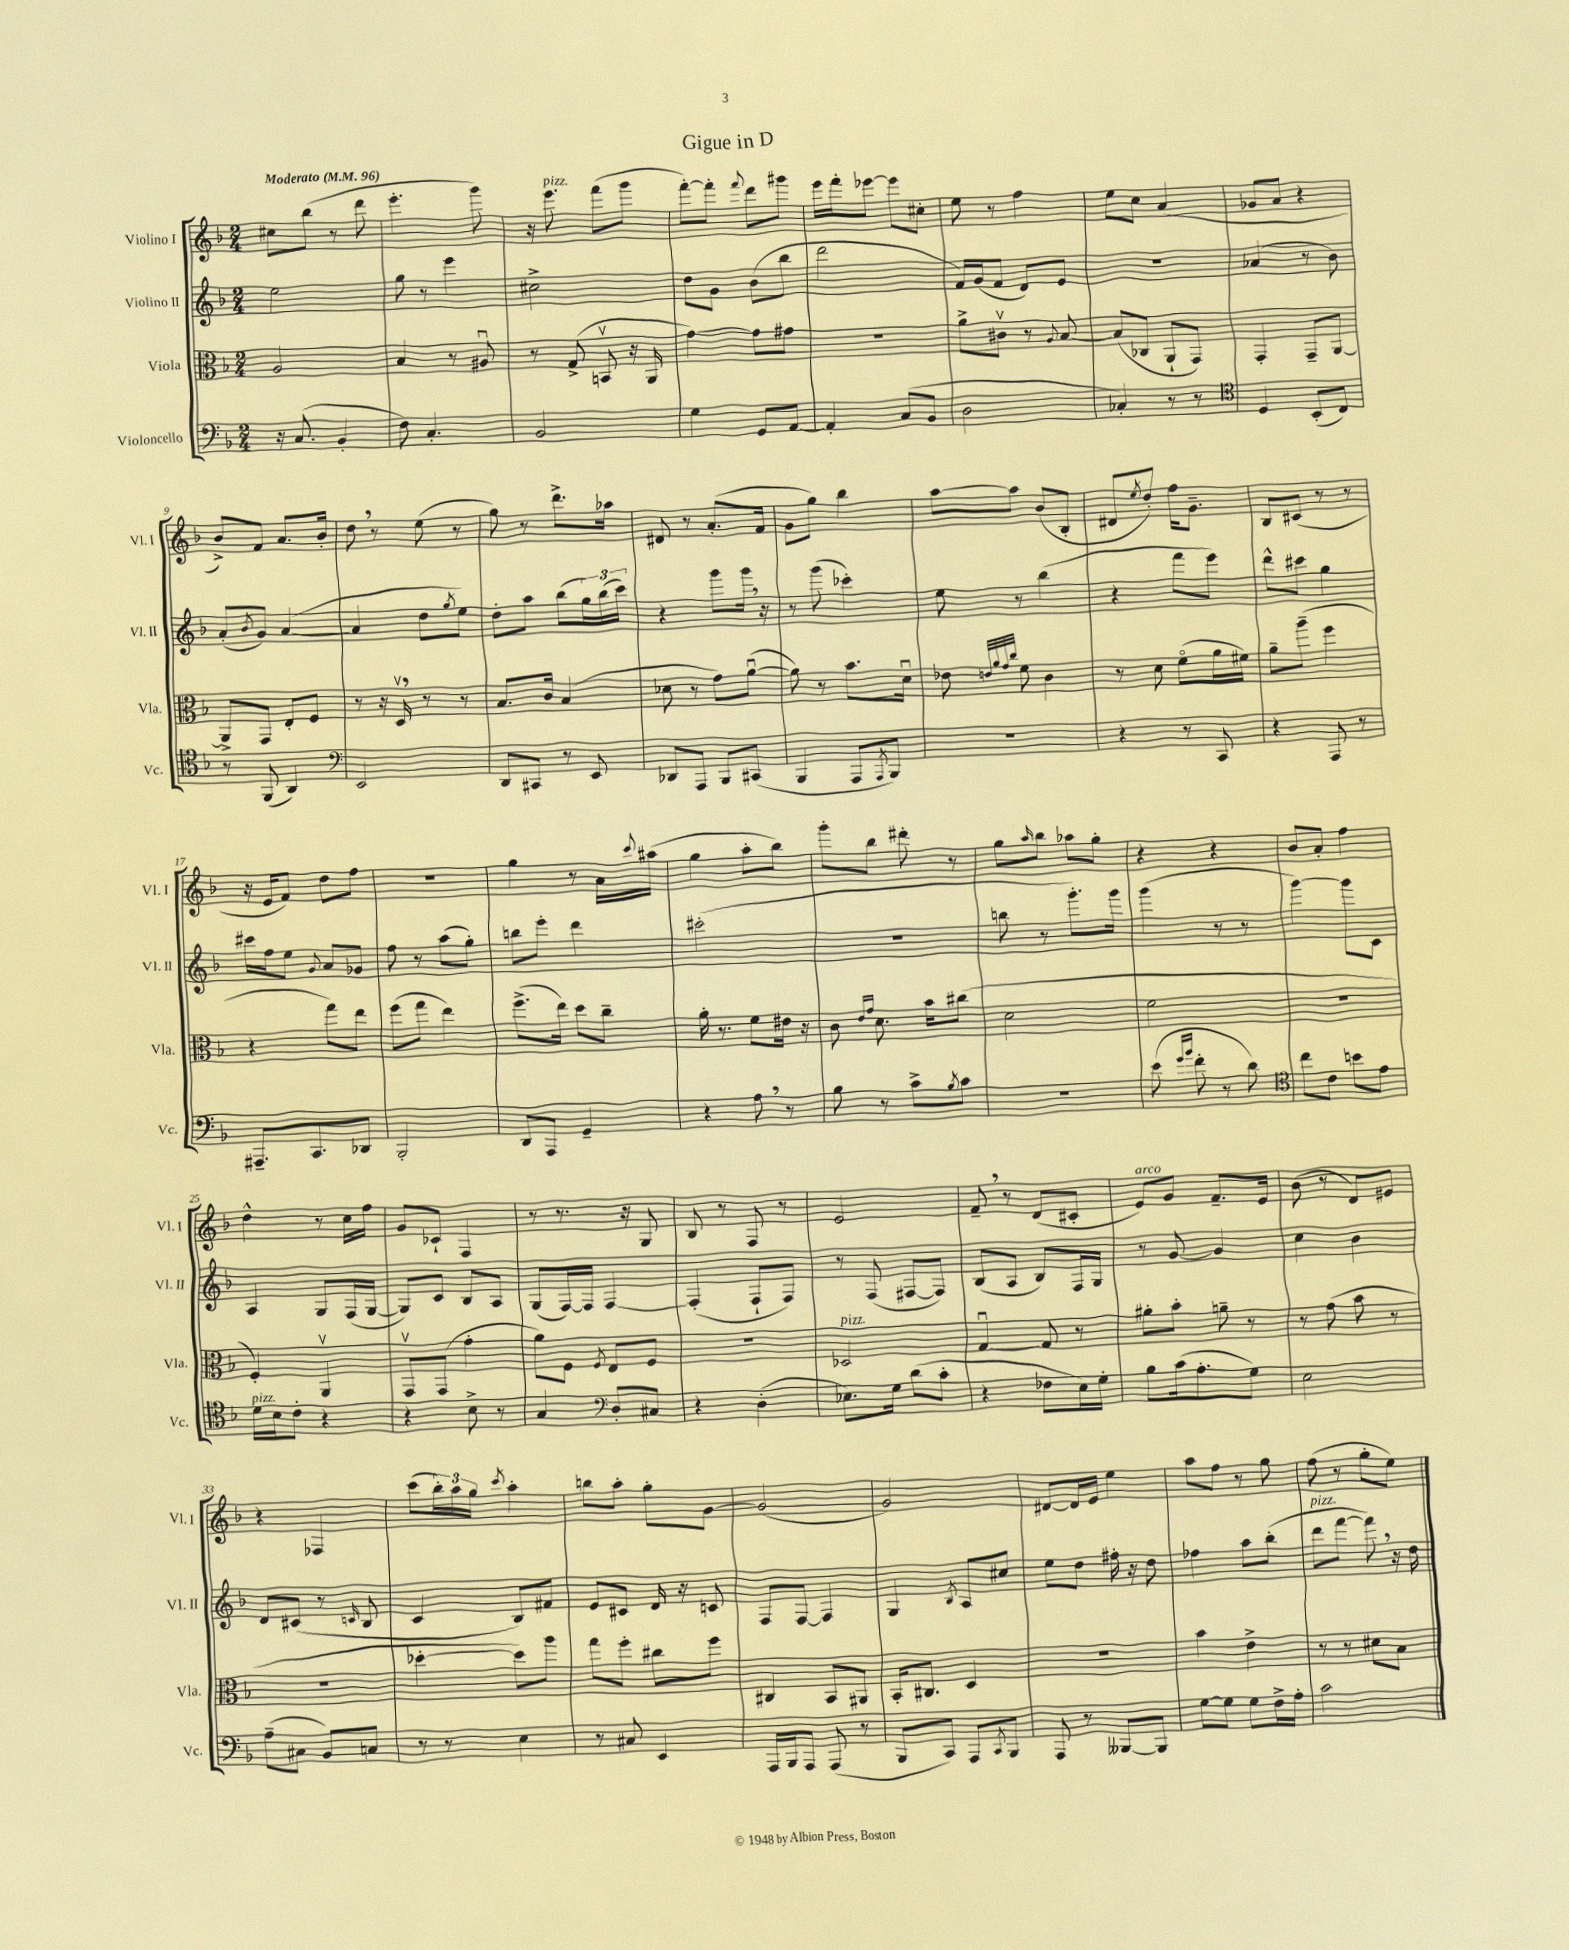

**kern	**kern	**kern	**kern
*part4	*part3	*part2	*part1
*staff4	*staff3	*staff2	*staff1
*I"Violoncello	*I"Viola	*I"Violino II	*I"Violino I
*I'Vc.	*I'Vla.	*I'Vl. II	*I'Vl. I
*clefF4	*clefC3	*clefG2	*clefG2
*k[b-]	*k[b-]	*k[b-]	*k[b-]
*M2/4	*M2/4	*M2/4	*M2/4
*MM96	*MM96	*MM96	*MM96
=1	=1	=1	=1
!	!	!	!LO:TX:a:B:t=Moderato
16r	2A/	2ee\	8cc#X\L
(8.C/	.	.	.
.	.	.	(8bb-\J
4BB-'/	.	.	8r
.	.	.	8ddd\
=2	=2	=2	=2
8F\)	4B-/	8gg\	4.eee'\
4.C'/	.	8r	.
.	8r	4eee\	.
.	8A#Xu/	.	8ggg\)
=3	=3	=3	=3
2BB-/	8r	2cc#X^\	16r
!	!	!	!LO:TX:a:i:t=pizz.
.	.	.	8.eee\
.	(8G^/	.	.
.	8BBnv/	.	(8fff\L
.	16r	.	8ggg\J
.	16AA/	.	.
=4	=4	=4	=4
4G\	[4g\)	8dd\L	[8fff'\L)
.	.	8g\J	8fff'\J]
.	.	.	8qqfff/
8GG/L	8g\L]	(8b-\L	8ddd\L
[8AA/J	8g#X\J	8bb-\J	8ggg#X\J
=5	=5	=5	=5
4AA'/]	2r	2ddd\	16eee\LL
.	.	.	16fff'\J
.	.	.	[8eee-X\J
(8C/L	.	.	8eee-\L]
8BB-/J	.	.	8cc#X'\J
=6	=6	=6	=6
2D\	8a^\L	16f/LL)	8ee\
.	.	(16g/J	.
.	8c#Xv\J	8f/J	8r
.	8r	8d/L)	4ff\
.	8qqA/	.	.
.	[8B-/	8e/J	.
=7	=7	=7	=7
4C-X'/)	(8B-/L]	2r	8ee\L
.	8C-X/J	.	8cc\J
8r	8AA`/L	.	(4a/
8r	8GG/J)	.	.
=8	=8	=8	=8
*clefC4	*	*	*
4D/	4GG'/	(4a-X/	8g-X/L
.	.	.	8a/J
(8BB-'/L	8GG~/L	8r	4r
8C/J)	[8AA/J	8b-\)	.
!!LO:LB:g=z
=9	=9	=9	=9
8r	8AA^/L]	(8a'/L	8b-^/L)
.	.	8qb-/	.
(8FF/	8GG/J	8g/J)	8f/J
4AA/)	8E'/L	([4a/	8.a/L
.	8F/J	.	.
.	.	.	16b-'/Jk
=10	=10	=10	=10
*clefF4	*	*	*
2EE/	8r	4a/]	8dd,\
.	16r	.	8r
.	16Dv,/	.	.
.	8r	8dd\L	(8ee\
.	.	8qgg/	.
.	8r	8ee\J)	8r
=11	=11	=11	=11
8DD/L	8.B-/L	8dd'\L	8gg\)
8CC#X/J	.	8aa\J	8r
.	16c/Jk	.	.
8r	(4B-/	(8bb-\L	8.ddd^\L
8EE/	.	24gg\L)	.
.	.	(24bb-\	.
.	.	.	16aa-X\Jk
.	.	24ccc\JJ)	.
=12	=12	=12	=12
8DD-X/L	8d-X\	4r	8d#X/
8AAA/J	8r	.	8r
8BBB-/L	8g\L)	8ggg\L	(8.a'/L
(8CC#X/J	([8au\J	16ggg,\Jk	.
.	.	16r	16f/Jk
=13	=13	=13	=13
4BBB-/	8a\])	8r	8g\L
.	8r	(8ggg\	8gg\J)
8AAA/L	8.b-\L	4ccc-X'\)	4bb-\
8qAAA/	.	.	.
8BBB-/J)	.	.	.
.	16du\Jk	.	.
=14	=14	=14	=14
2r	8e-X\	8ee\	[8aa\L
.	32qqen/LLL	.	.
.	32qqa/	.	.
.	32qqg/	.	.
.	32qqcc/JJJ	.	.
.	8f\	8r	8aa\J]
.	4c\	(4bb-\	(8b-/L
.	.	.	8B-'/J
=15	=15	=15	=15
4r	8r	4r	8d#X/L
.	.	.	8qee/
.	8d\	.	8dd'/J)
8r	(8f\L	8fff\L	16ff\KL
.	.	.	8.g~\J
8CC/	16a\L	8eee\J)	.
.	16f#X\JJ)	.	.
=16	=16	=16	=16
4r	8a~\L	8ddd^^\L	8B-/L
.	(8aa~\J	8ccc#X\J	(8c#X/J
8AAA/	4ff\	4gg\	8r
8r	.	.	8r
!!LO:LB:g=z
=17	=17	=17	=17
8.AAA#X~/L	4r	16ccc#X\LL	16r
.	.	16ff\J	16e/KL
.	.	8ee\J	8f/J)
8.CC/	.	.	.
.	.	8qqg/	.
.	8gg\L)	8a/L	8dd\L
8DD-X/J	8ee\J	8g-X/J	8ff\J
=18	=18	=18	=18
2BBB-'/	(8ff\L	8ff\	2r
.	8gg\J	8r	.
.	4ee\)	(8aa\L	.
.	.	8gg'\J)	.
=19	=19	=19	=19
8DD/L	(8.ff^\L	8bbn\L	4gg\
8AAA/J	.	8eee'\J	.
.	16ee\Jk)	.	.
4GG~/	8dd\L	4ddd\	8r
.	8cc~\J	.	16a\LL
.	.	.	8qqccc/
.	.	.	(16aa#X\JJ
=20	=20	=20	=20
4r	16a'\	(2ccc#X'\	4gg\
.	8.r	.	.
8A,\	8f\L	.	8aa'\L
8r	16e#X\Jk	.	8bb-\J)
.	16r	.	.
=21	=21	=21	=21
8B-\	8c\	2r	8ggg'\L
.	16qqe/LL	.	.
.	16qqg/JJ	.	.
8r	8.d\	.	8bb-\J
8c^\L	.	.	8ddd#X'\
.	16b-\KL	.	.
8qB-/	.	.	.
8c\J	(8cc#X\J	.	8r
=22	=22	=22	=22
2r	2d\	8bbn\	8gg\L
.	.	.	16qqaa/
.	.	8r	8bb-\J
.	.	8.ggg'\L)	8aa-X\L
.	.	.	8gg'\J
.	.	16ggg\Jk	.
=23	=23	=23	=23
(8e\	2f\	(4ggg\	4r
16qqg/LL	.	.	.
16qqb-/JJ	.	.	.
8f'\	.	.	.
8r	.	8r	4r
8d\)	.	8r	.
=24	=24	=24	=24
*clefC4	*	*	*
8cc\L	2r	[4ggg\)	8b-/L
8c\J	.	.	8a'/J
8bn\L	.	8ggg\L]	4ff\
8e\J	.	8c\J	.
!!LO:LB:g=z
=25	=25	=25	=25
!LO:TX:a:i:t=pizz.	!	!	!
16d\LL	4F'/)	4A/	4dd^^\
16B-\J	.	.	.
8c'\J	.	.	.
4r	4AAv/	8G/L	8r
.	.	(16F/L	16cc\LL
.	.	[16G/JJ	16ff\JJ
=26	=26	=26	=26
4r	8GGv/L	8G/L])	8g/L
.	(8GG/J	8c/J	8c-X`/J
8B-^\	4g'\	8B-/L	4F/
8r	.	8A/J	.
=27	=27	=27	=27
4G/	8a\L)	(8G/L	8r
.	8F\J	[16F/L)	8.r
.	.	16F/JJ]	.
*clefF4	*	*	*
.	8qF/	.	.
8D'/L	8E/L	[4F/	.
.	.	.	16r
8C#X/J	8F/J	.	8G/
=28	=28	=28	=28
4r	2r	(4F'/]	8B-/
.	.	.	8r
(4D'\	.	8F`/L	8F/
.	.	8F/J)	8r
=29	=29	=29	=29
!	!LO:TX:a:i:t=pizz.	!	!
8.E-X\L)	2D-X/	8r	2e/
.	.	(8F/	.
16G\Jk	.	.	.
(8d\L	.	[8F#X/L	.
8c'\J	.	8F#/J])	.
=30	=30	=30	=30
4r	[4Gu/	(8B-/L	8f~,/
.	.	8A/J	8r
8F-X\L	8G/]	8B-/L)	(8d/L
16E\L)	8r	16F/L	8c#X'/J
16G'\JJ	.	16G/JJ	.
=31	=31	=31	=31
!	!	!	!LO:TX:a:i:t=arco
8B-\L	8a#X'\L	8r	8e/L)
(16c\k	8b-'\J	[8g/	8g/J
8.A'\	.	.	.
.	8an~\	4g/]	8.f~/L
8G\J)	8r	.	.
.	.	.	16e/Jk
=32	=32	=32	=32
2E\	8r	4cc\	(8b-\
.	(8g\	.	8r
.	8b-\	4b-\	8d/L)
.	8r	.	8e#X/J
!!LO:LB:g=z
=33	=33	=33	=33
(8A~\L	2r	8d/L	4r
8C#X\J	.	(8c#X/J	.
8BB-/L)	.	8r	4F-X/
.	.	16qqcn/	.
8Cn/J	.	8B-/	.
=34	=34	=34	=34
8r	[4dd-X'\	4c/	(8ccc\L
8r	.	.	24bb-'\L)
.	.	.	24aa\
.	.	.	24gg\JJ
.	.	.	8qccc/
4E\	8dd-\L])	8B-/L)	4aa'\
.	8aa\J	8f#X/J	.
=35	=35	=35	=35
8r	8gg\L	8e/L	8bbn\L
8C#X/	8ff'\J	8c#X/J	8aa'\J
4EE/	8cc#X\L	16d/	8gg'\L
.	.	16r	.
.	8ff\J	8cn/	[8g\J
=36	=36	=36	=36
16AAA/LL	4C#X/	8F/L	(2g/]
16BBB-/J	.	.	.
8AAA/J	.	[8F/J	.
(8AAA/	8BB-/L	4F/]	.
8r	8AA#X/J	.	.
=37	=37	=37	=37
8BBB-/L	16BB-'/KL	4G/	2g/)
.	8.C#X/J	.	.
8CC/J)	.	.	.
.	.	8qB-/	.
8AAA/L	4D/	8A/L	.
8qCC/	.	.	.
8BBB-/J	.	8cc#X/J	.
=38	=38	=38	=38
8AAA/	2r	8ee\L	[8d#X/L
8r	.	8dd\J	16d#/L]
.	.	.	16e/JJ
[8BBB--X/L	.	16ff#X'\	4ee\
.	.	16r	.
8BBB--/J]	.	8dd\	.
=39	=39	=39	=39
[8G\L	4b-\	4ff-X\	8aa\L
8G\J]	.	.	8ff\J
8G\L	4e^\	8aa\L	8r
16F^\L	.	(8bb-'\J	8gg\
16A'\JJ	.	.	.
=40	=40	=40	=40
!	!	!LO:TX:a:i:t=pizz.	!
2c\	8r	8ddd\L	(8ff\
.	8r	[8fff\J	8r
.	8d#X\L	8fff,\])	8gg'\L
.	8B-\J	16r	8ee\J)
.	.	16dd\	.
==	==	==	==
*-	*-	*-	*-
